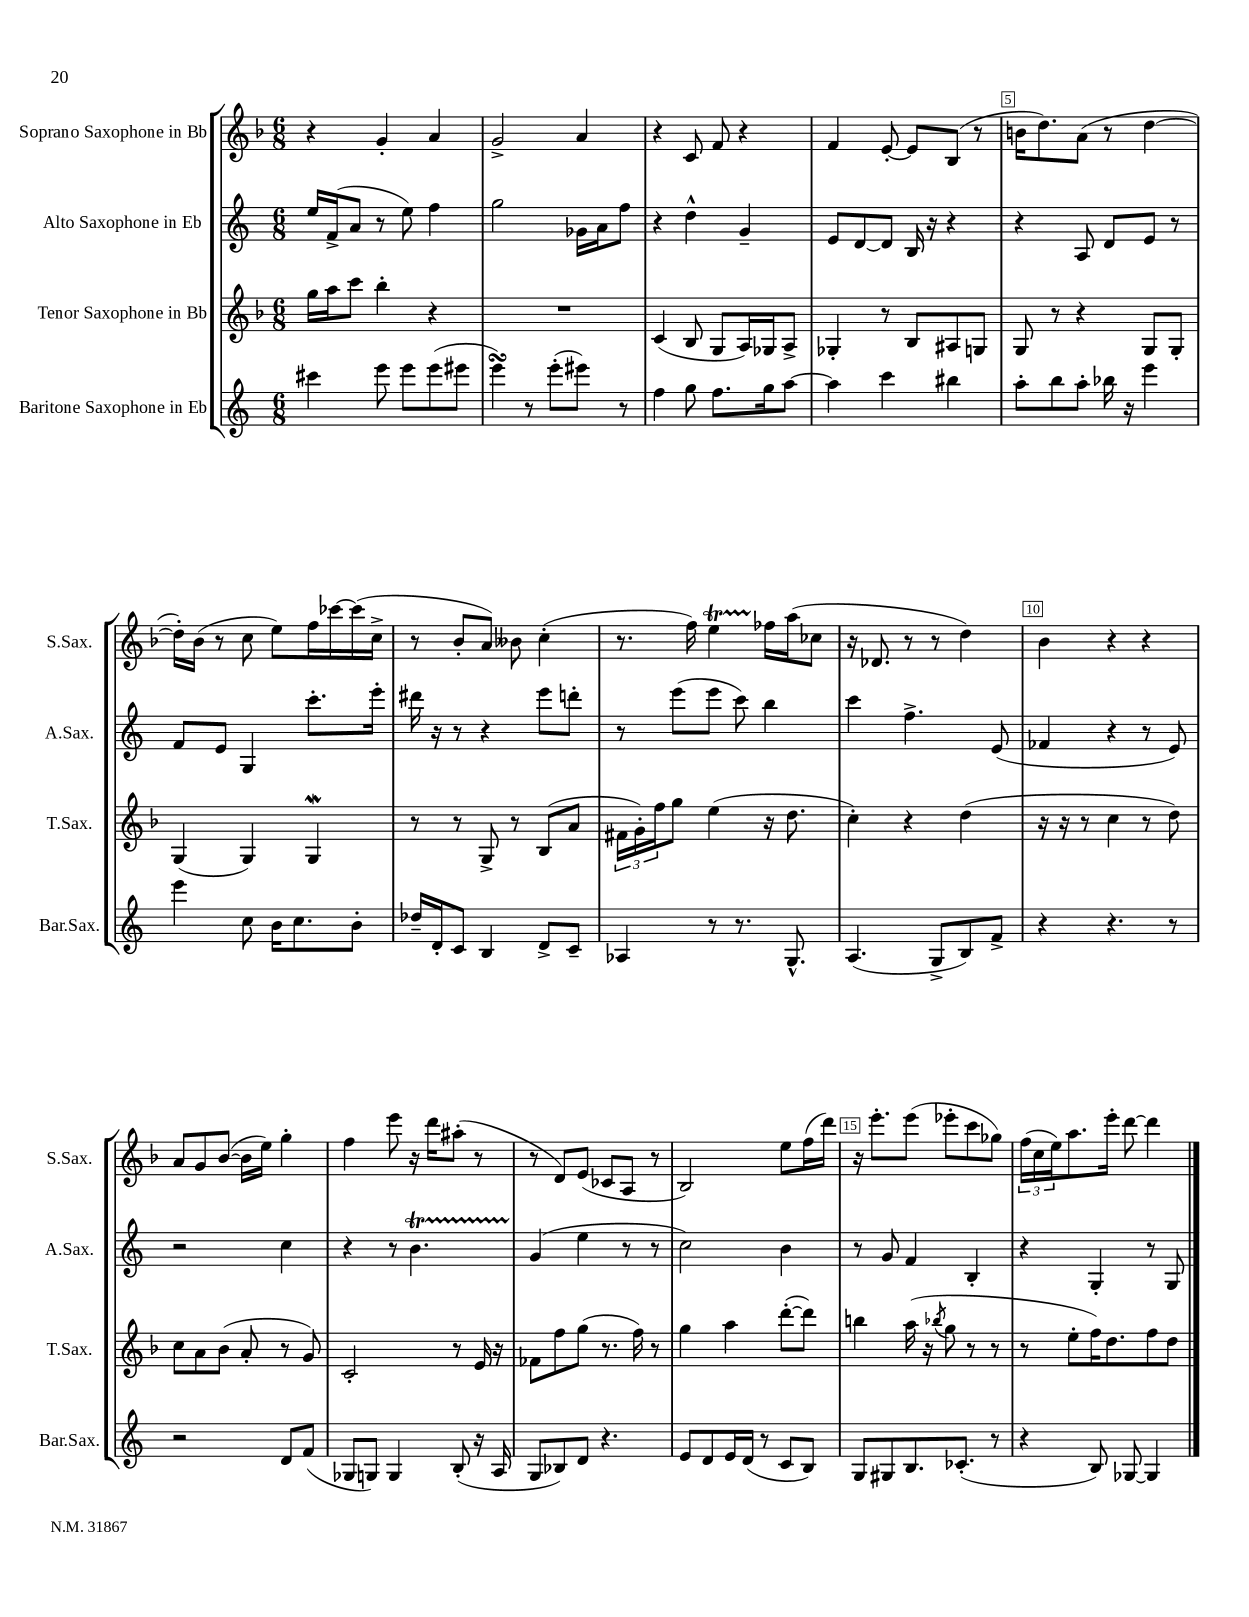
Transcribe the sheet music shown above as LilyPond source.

<<
\new StaffGroup <<
\new Staff = "s0" \with { instrumentName = "Soprano Saxophone in Bb" shortInstrumentName = "S.Sax." } {
    \clef treble \key f \major \numericTimeSignature \time 6/8
    r4 g'4-. a'4 |
    g'2-> a'4 |
    r4 c'8 f'8 r4 |
    f'4 e'8~-. e'8 bes8( r8 |
    b'16 d''8.) a'8( r8 d''4~ |
    d''16-.) bes'16( r8 c''8 e''8) f''16 ces'''16~ ces'''16( c''16-> |
    r8 bes'8-. a'8) beses'8 c''4-.( |
    r8. f''16) e''4\startTrillSpan fes''16\stopTrillSpan a''16( ces''8 |
    r16 des'8. r8 r8 d''4) |
    bes'4 r4 r4 |
    a'8 g'8 bes'8~( bes'16 e''16) g''4-. |
    f''4 e'''8 r16 d'''16 ais''8-.( r8 |
    r8 d'8) e'8( ces'8 a8 r8 |
    bes2) e''8 f''16( d'''16) |
    r16 e'''8.-. e'''8( ees'''8-. c'''8 ges''8) |
    \tuplet 3/2 { f''16( c''16 e''16) } a''8. e'''16-. d'''8~ d'''4 \bar "|." |
}
\new Staff = "s1" \with { instrumentName = "Alto Saxophone in Eb" shortInstrumentName = "A.Sax." } {
    \clef treble \key c \major \numericTimeSignature \time 6/8
    e''16 f'16->( a'8 r8 e''8) f''4 |
    g''2 ges'16 a'16 f''8 |
    r4 d''4-^ g'4-- |
    e'8 d'8~ d'8 b16 r16 r4 |
    r4 a8 d'8 e'8 r8 |
    f'8 e'8 g4 c'''8.-. e'''16-. |
    dis'''16 r16 r8 r4 e'''8 d'''8-. |
    r8 e'''8( e'''8 c'''8) b''4 |
    c'''4 f''4.-> e'8( |
    fes'4 r4 r8 e'8) |
    r2 c''4 |
    r4 r8 b'4.\startTrillSpan |
    g'4\stopTrillSpan( e''4 r8 r8 |
    c''2) b'4 |
    r8 g'8 f'4 b4-. |
    r4 g4-. r8 g8 \bar "|." |
}
\new Staff = "s2" \with { instrumentName = "Tenor Saxophone in Bb" shortInstrumentName = "T.Sax." } {
    \clef treble \key f \major \numericTimeSignature \time 6/8
    g''16 a''16 c'''8 bes''4-. r4 |
    R2. |
    c'4( bes8 g8 a16) ges16 a8-> |
    ges4-. r8 bes8 ais8 g8 |
    g8 r8 r4 g8 g8-. |
    g4( g4) g4\mordent |
    r8 r8 g8-> r8 bes8( a'8 |
    \tuplet 3/2 { fis'16 g'16-.) f''16 } g''8 e''4( r16 d''8. |
    c''4-.) r4 d''4( |
    r16 r16 r8 c''4 r8 d''8) |
    c''8 a'8 bes'8( a'8-. r8 g'8) |
    c'2-. r8 e'16 r16 |
    fes'8 f''8 g''8( r8. f''16) r8 |
    g''4 a''4 d'''8~-.( d'''8) |
    b''4 a''16( r16 \acciaccatura { bes''8 } g''8 r8 r8 |
    r8 e''8-. f''16) d''8. f''8 d''8 \bar "|." |
}
\new Staff = "s3" \with { instrumentName = "Baritone Saxophone in Eb" shortInstrumentName = "Bar.Sax." } {
    \clef treble \key c \major \numericTimeSignature \time 6/8
    cis'''4 e'''8 e'''8 e'''8( eis'''8 |
    e'''4\turn) r8 e'''8-.( eis'''8) r8 |
    f''4 g''8 f''8. g''16 a''8~ |
    a''4 c'''4 bis''4 |
    a''8-. b''8 a''8-. bes''16 r16 e'''4 |
    e'''4 c''8 b'16 c''8. b'8-. |
    des''16-- d'16-. c'8 b4 d'8-> c'8-- |
    aes4 r8 r8. g8.-^ |
    a4.( g8-> b8) f'8-> |
    r4 r4. r8 |
    r2 d'8 f'8( |
    ges8 g8) g4 b8-.( r16 a16 |
    g8 bes8) d'8 r4. |
    e'8 d'8 e'16 d'16( r8 c'8 b8) |
    g8 gis8 b8. ces'8.-.( r8 |
    r4 b8) ges8~ ges4 \bar "|." |
}
>>
>>
\layout { \context { \Score \override BarNumber.break-visibility = ##(#f #t #t) barNumberVisibility = #(every-nth-bar-number-visible 5) \override BarNumber.stencil = #(make-stencil-boxer 0.1 0.3 ly:text-interface::print) } }
